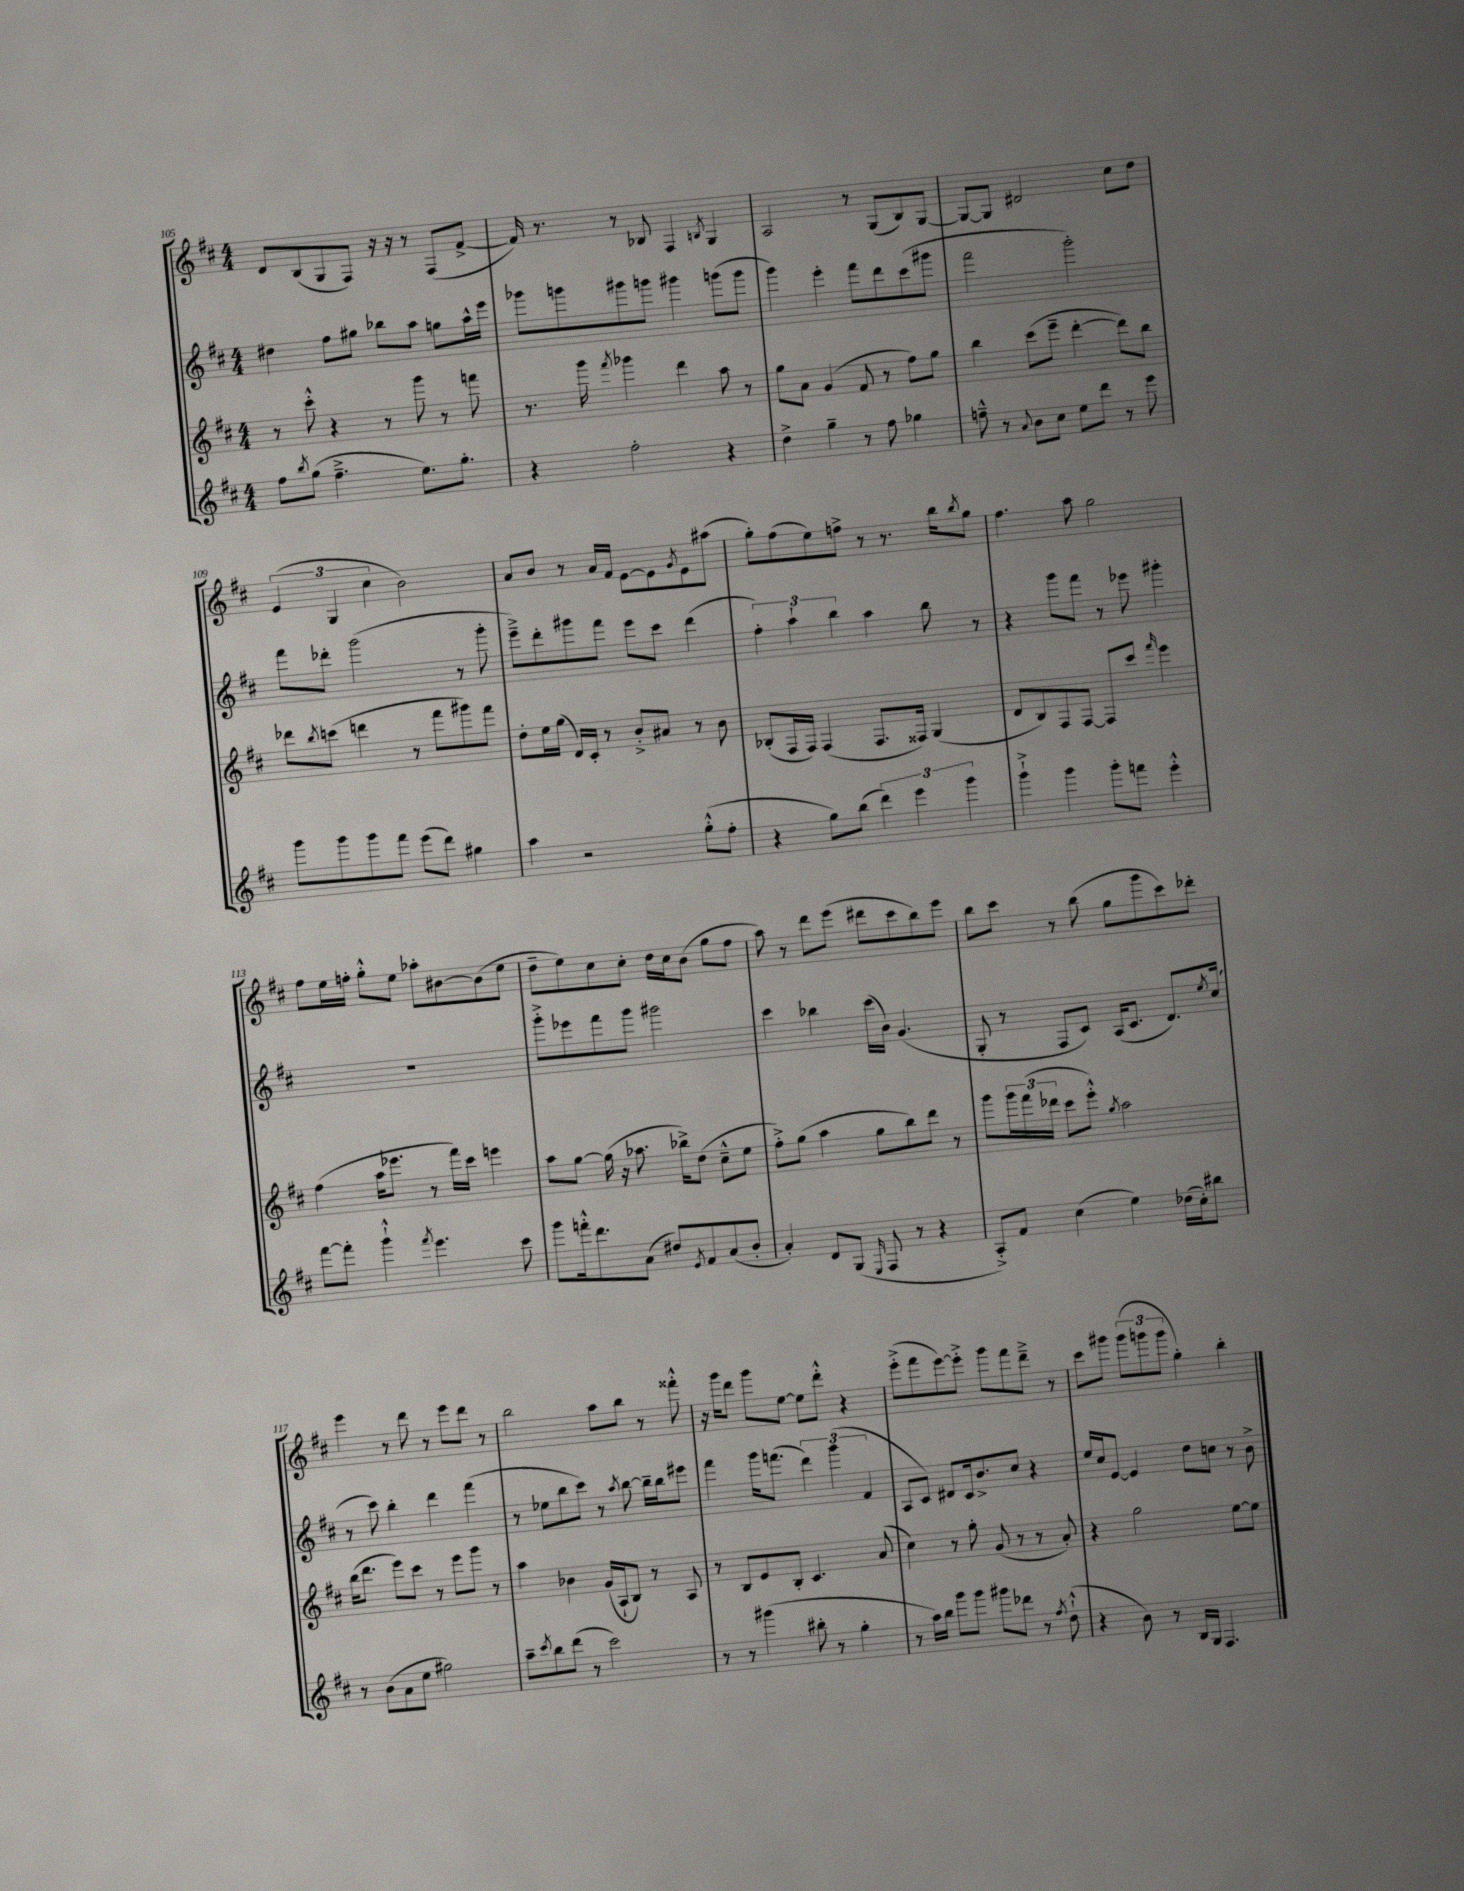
<<
\new StaffGroup <<
\new Staff = "s0" {
    \clef treble \key d \major \numericTimeSignature \time 4/4
    d'8 b8( g8 fis8) r16 r16 r8 fis8( fis'8~-> |
    fis'16) r8. r8 bes8 fis4 \acciaccatura { b8 } g4 |
    a2 r8 g8( b8) g8~ |
    g8~ g8 dis'2 cis''8 d''8 |
    \tuplet 3/2 { e'4( g4 cis''4 } b'2) |
    a'8 b'8 r8 a'16 fis'16 e'8~ e'8 \acciaccatura { g'8 } e'8 ais''8( |
    g''8-.) fis''8( e''8) f''8-> r8 r8. b''16 \acciaccatura { b''8 } g''8 |
    fis''4. a''8 g''2 |
    fis''8 e''16 f''16-. g''8-.-^ e''8 aes''8-. bis'8~ bis'8( e''8 |
    d''8-- e''8) cis''8 cis''8-. d''16 cis''16 b'8( g''8 fis''8 |
    a''8) r8 d'''8 e'''8( dis'''8 cis'''8 b''8) e'''8 |
    b''8 cis'''8 r8 b''8( g''8 g'''8 cis'''8) des'''8-. |
    e'''4 r8 d'''8 r8 e'''8 d'''8 r8 |
    b''2 a''8 b''8 r8 fisis'''8-.-^ |
    r16 g'''16 d'''8 g'''8 e''8~ e''8 d'''8-.-^ r4 |
    e'''8-.->( fis'''8 e'''8~) e'''8-.-> g'''8 fis'''8 d'''8---> r8 |
    cis'''8 gis'''8 \tuplet 3/2 { gis'''8( g'''8 g'''8 } g''4-.) b''4-. \bar "|." |
}
\new Staff = "s1" {
    \clef treble \key d \major \numericTimeSignature \time 4/4
    dis''4 fis''8 gis''8 bes''8 a''8 g''8 a''16-^ e'''16 |
    ges'''8 g'''8 gis'''8 g'''8 gis'''4 g'''8( g'''8 |
    g'''4) e'''4-. fis'''8 d'''8 cis'''8( gis'''8 |
    fis'''2 g'''2-.) |
    fis'''8 des'''8-. g'''2( r8 g'''8-. |
    e'''8--->) d'''8-. gis'''8 fis'''8 e'''8 cis'''8 d'''4( |
    \tuplet 3/2 { fis''4-.) a''4-! b''4 } a''4 b''8 r8 |
    r4 g'''8 fis'''8 r8 ees'''8 gis'''4-. |
    R1 |
    g'''8-.-> ees'''8 fis'''8 g'''8 gis'''2 |
    cis'''4 bes''4 cis'''16( b'16) g'4.( |
    g8-. r8 fis8 cis'8) a16( cis'8. d'8.) \acciaccatura { e''8 } cis''16( |
    r8 cis'''8) b''4-. d'''4 fis'''4( |
    r8 ees''8 b''8 cis'''8) r8 \acciaccatura { a''8 } b''8~ b''16-- b''16 eis'''8 |
    fis'''4 g'''16 f'''8.( \tuplet 3/2 { d'''4) g'''4( fis'4 } |
    a8 cis'8) dis'8 cis'16 b'8.-> cis''8 r4 |
    e''16 cis''16 e'8~ e'4 d''8 c''8 r8 b'8-> \bar "|." |
}
\new Staff = "s2" {
    \clef treble \key d \major \numericTimeSignature \time 4/4
    r8 cis'''8-.-^ r4 r8 g'''8 r8 f'''8 |
    r8. g'''16 \acciaccatura { fis'''8 } ges'''4 d'''4 a''8 r8 |
    g''8 a'8 g'4( fis'8 r8 fis''8) g''8 |
    b''4 cis'''8( e'''8-- d'''4~-. d'''8) b''8 |
    des'''8 \acciaccatura { b''8 } c'''8( d'''4 r8 fis'''8 gis'''8) fis'''8 |
    d''8-. e''16 g''16( d'16) cis'16-. r8 b'8-.-> ais'8 r8 b'8 |
    bes8-.( fis16 fis16) fis4( fis8. fisis16) g4( |
    d'8 b8) fis8 fis8~ fis8 cis'''8 \grace { fis'''16 } e'''4 |
    fis''4( a''16 ees'''8. r8 fis'''16) cis'''16 e'''4 |
    a''8 g''8~ g''16( r16 aes''8. bes''16->) d''8( cis''8---^ e''8 |
    fis''8-.->) g''8( a''4 g''8 b''8) d'''8 r8 |
    g'''8 \tuplet 3/2 { g'''16 fis'''16( des'''16 } cis'''8 e'''8-.-^) \acciaccatura { g''8 } a''2 |
    b''16( d'''8. e'''8) cis'''8 r8 e'''8 g'''8 r8 |
    a''4 bes'4 g'16( a16-! b8) r8 a8 |
    r8 b8 e'8 b8-. cis'4. a'8( |
    cis''4) r8 g''8-. g'8( r8 r8 a'8-.) |
    r4 g''2 e''8~ e''8 \bar "|." |
}
\new Staff = "s3" {
    \clef treble \key d \major \numericTimeSignature \time 4/4
    fis''8 \acciaccatura { b''8 } g''8( fis''4.---> e''8.) g''8.-. |
    r4 fis''2-. r4 |
    d''4-> g''4-- r8 fis''8 ges''4 |
    f''8---^ r8 \appoggiatura { a'8 } b'8 cis''8 e''8 d'''8 r8 e'''8 |
    g'''8 g'''8 g'''8 fis'''8 e'''8( d'''8) gis''4 |
    a''4 r2 g''8-.-^( fis''8-. |
    r4 g''8) b''8( \tuplet 3/2 { d'''4) e'''4 g'''4 } |
    g'''4-!-> g'''4 g'''8-. f'''8 e'''4-.-^ |
    fis'''8~ fis'''8-. g'''4-!-^ \acciaccatura { fis'''8 } e'''4. cis'''8 |
    g'''8 f'''16-.-^ d'''8. a'8( dis''8) \acciaccatura { e'8 } fis'8 a'8( b'8-. |
    a'4-.) d'8 g8( \grace { e16 } fis8 r8 r4 |
    a8-.->) fis'8 cis''4( e''4) des''16( cis''16-.) bis''8 |
    r8 b'8( a'8 e''8 gis''2) |
    a''8-- \acciaccatura { cis'''8 } b''8 d'''8( r8 cis'''2) |
    r8 r8 gis'''4( bis''8-. r8 g''4-. |
    r8 a''16) b''16 g'''8 g'''8 gis'''8 des'''8 r8 \acciaccatura { fis''8 } d''8-!-^( |
    r4 b'8) r8 b16 g16 fis4. \bar "|." |
}
>>
>>
\layout { \context { \Score currentBarNumber = #105 } }
